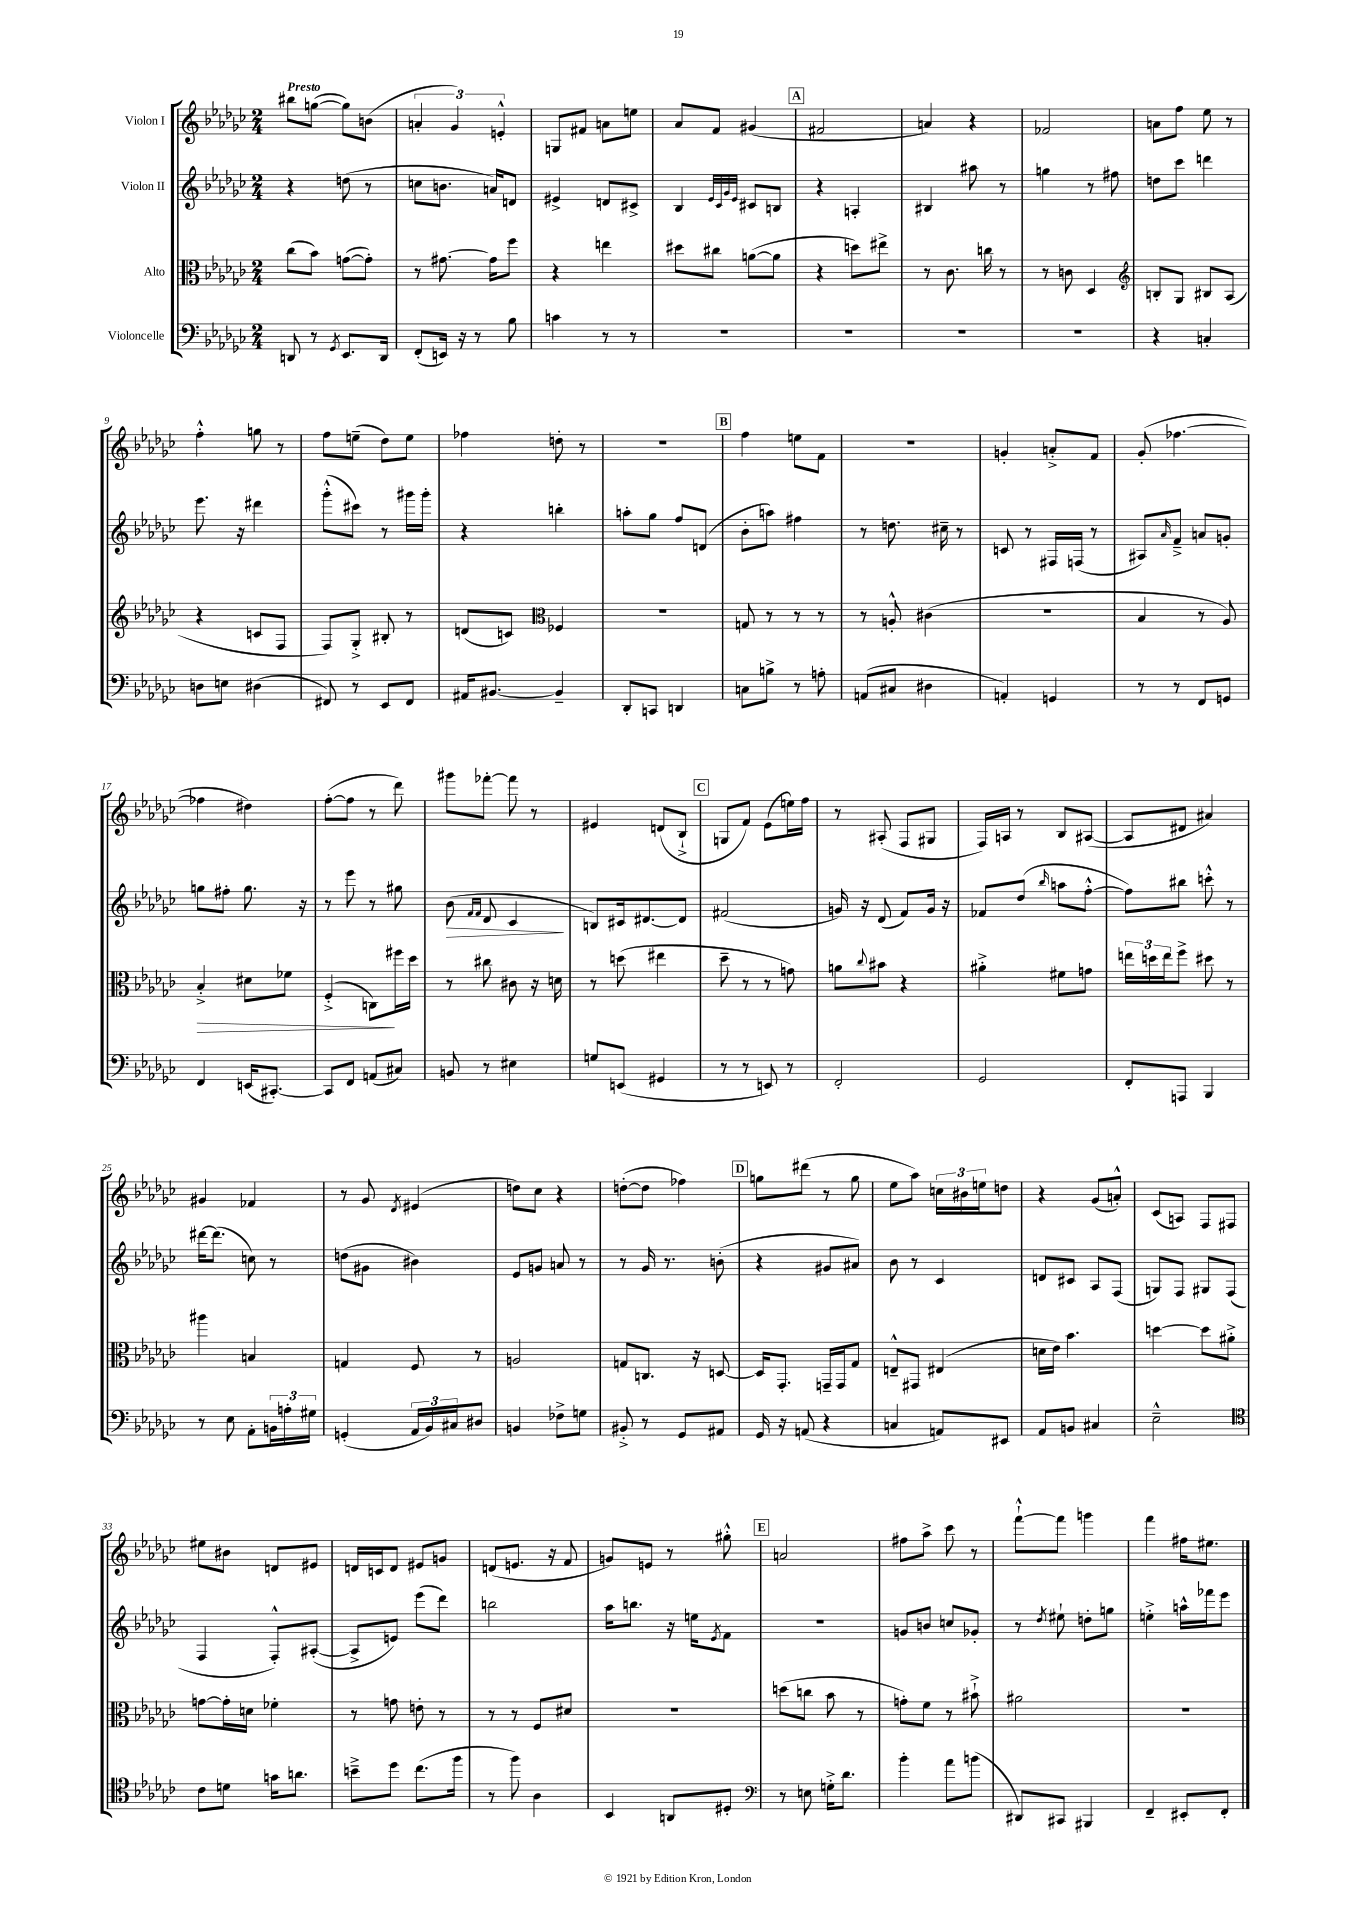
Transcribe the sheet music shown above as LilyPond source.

<<
\new StaffGroup <<
\new Staff = "s0" \with { instrumentName = "Violon I" } {
    \clef treble \key ges \major \numericTimeSignature \time 2/4 \tempo "Presto"
    bis''8 g''8~( g''8) b'8( |
    \tuplet 3/2 { a'4-. ges'4) e'4-.-^ } |
    g8 fis'8 a'8 e''8 |
    aes'8 f'8 gis'4( |
    \mark \markup { \box "A" } fis'2 |
    a'4) r4 |
    fes'2 |
    a'8 f''8 ees''8 r8 |
    f''4-.-^ g''8 r8 |
    f''8 e''8--( des''8) e''8 |
    fes''4 d''8-. r8 |
    R2 |
    \mark \markup { \box "B" } f''4 e''8 f'8 |
    r2 |
    g'4-. a'8-.-> f'8 |
    ges'8-.( fes''4.~ |
    fes''4 dis''4) |
    f''8~-.( f''8 r8 des'''8) |
    gis'''8 fes'''8~-. fes'''8 r8 |
    eis'4 d'8( bes8-!-> |
    \mark \markup { \box "C" } g8 f'8) ees'8( e''16) f''16 |
    r8 ais8-.( f8 gis8 |
    f16) a16 r8 bes8 ais8~( |
    ais8 dis'8 ais'4) |
    gis'4 fes'4 |
    r8 ges'8 \acciaccatura { des'8 } eis'4( |
    d''8) ces''8 r4 |
    d''8~-.( d''8 fes''4) |
    \mark \markup { \box "D" } g''8 dis'''8( r8 g''8 |
    ees''8 aes''8) \tuplet 3/2 { c''16 bis'16 e''16 } d''8 |
    r4 ges'8( a'8-.-^) |
    ces'8( a8) f8 fis8 |
    eis''8 bis'8 d'8 eis'8 |
    d'16 c'16 d'8 eis'8 g'8 |
    d'8( e'8. r16 f'8 |
    g'8) e'8 r8 gis''8-.-^ |
    \mark \markup { \box "E" } a'2 |
    fis''8 aes''8-> ces'''8 r8 |
    f'''8~-!-^ f'''8 g'''4 |
    f'''4 fis''16 eis''8. \bar "|." |
}
\new Staff = "s1" \with { instrumentName = "Violon II" } {
    \clef treble \key ges \major \numericTimeSignature \time 2/4
    r4 d''8( r8 |
    c''8 b'8. a'16) d'8 |
    eis'4-> d'8 cis'8-> |
    bes4 \grace { ees'32 ces'32 ges'32 ees'32 } cis'8 b8 |
    \mark \markup { \box "A" } r4 a4-. |
    bis4 ais''8 r8 |
    g''4 r8 fis''8 |
    d''8 ces'''8 d'''4 |
    ees'''8. r16 dis'''4 |
    ges'''8-.-^( cis'''8) r8 gis'''16 gis'''16-. |
    r4 b''4-. |
    a''8-. ges''8 f''8 d'8( |
    \mark \markup { \box "B" } bes'8-. a''8) fis''4 |
    r8 d''8. cis''16-- r8 |
    c'8 r8 fis16 f16( r8 |
    ais8) \grace { aes'16 } f'8---> a'8 g'8-. |
    g''8 fis''8-. g''8. r16 |
    r8 ees'''8 r8 gis''8 |
    bes'8\>( \grace { f'16 f'16 } des'8 ces'4\! |
    b8) cis'16 dis'8.~ dis'8 |
    \mark \markup { \box "C" } fis'2( |
    g'16) r16 des'8( f'8) g'16 r16 |
    fes'8 des''8( \grace { bes''16 } a''8 f''8~-.-^ |
    f''8) bis''8 c'''8-.-^ r8 |
    dis'''16~ dis'''8.( c''8) r8 |
    d''8( gis'8 bis'4) |
    ees'8 g'8 a'8 r8 |
    r8 ges'16 r8. b'8-.( |
    \mark \markup { \box "D" } r4 gis'8 ais'8) |
    bes'8 r8 ces'4 |
    d'8 cis'8 aes8 f8( |
    g8) f8 gis8 f8( |
    f4 f8-.-^) ais8~-.( |
    ais8-> e'8) ees'''8( des'''8) |
    b''2 |
    aes''16 b''8. r16 e''16 \acciaccatura { ees'8 } f'8 |
    \mark \markup { \box "E" } R2 |
    g'8 b'8 c''8 ges'8-. |
    r8 \acciaccatura { des''8 } eis''8-! d''8-. g''8 |
    e''4-.-> a''16-^ fes'''16 ees'''8 \bar "|." |
}
\new Staff = "s2" \with { instrumentName = "Alto" } {
    \clef alto \key ges \major \numericTimeSignature \time 2/4
    ces''8( bes'8) g'8~( g'8-.) |
    r8 gis'8.~ gis'16 f''8 |
    r4 e''4 |
    dis''8 cis''8 a'8~( a'8 |
    \mark \markup { \box "A" } r4 d''8) eis''8-> |
    r8 ces'8. c''16 r8 |
    r8 c'8 des4 |
    \clef treble b8-. ges8 bis8 aes8( |
    r4 c'8 f8 |
    f8) ges8-.-> bis8-. r8 |
    d'8( c'8) \clef alto fes4 |
    R2 |
    \mark \markup { \box "B" } g8 r8 r8 r8 |
    r8 a8-.-^ cis'4( |
    R2 |
    bes4 r8 aes8) |
    bes4-.->\> dis'8 fes'8 |
    f4-.->( c8\!) fis''16 des''16 |
    r8 cis''8 cis'8 r16 d'16 |
    r8 d''8( eis''4 |
    \mark \markup { \box "C" } des''8-- r8 r8 g'8) |
    a'8 \appoggiatura { ces''8 } bis'8 r4 |
    ais'4-.-> fis'8 g'8 |
    \tuplet 3/2 { e''16 d''16 e''16 } f''8-> dis''8 r8 |
    ais''4 b4 |
    g4 f8 r8 |
    a2 |
    g8 c8. r16 d8~ |
    \mark \markup { \box "D" } d16 ges,8.-. g,16-- g,16 ges8 |
    e8---^ gis,8 eis4( |
    d'16 ees'16) bes'4. |
    d''4~ d''8 ais'8-.-> |
    g'8~ g'16-. d'16 fes'4-. |
    r8 g'8 e'8-. r8 |
    r8 r8 f8 dis'8 |
    r2 |
    \mark \markup { \box "E" } d''8( c''8 bes'8 r8 |
    g'8-.) f'8 r8 bis'8-!-> |
    ais'2 |
    R2 \bar "|." |
}
\new Staff = "s3" \with { instrumentName = "Violoncelle" } {
    \clef bass \key ges \major \numericTimeSignature \time 2/4
    d,8 r8 \acciaccatura { ges,8 } ees,8. d,16 |
    f,8-.( e,16) r16 r8 bes8 |
    c'4 r8 r8 |
    R2 |
    \mark \markup { \box "A" } R2 |
    R2 |
    R2 |
    r4 c4-. |
    d8 e8 dis4( |
    fis,8) r8 ees,8 fis,8 |
    ais,16 bis,8.~ bis,4-- |
    des,8-. c,8 d,4 |
    \mark \markup { \box "B" } c8 b8-> r8 a8-. |
    a,8( cis8 dis4 |
    a,4-.) g,4 |
    r8 r8 f,8 g,8 |
    f,4 e,16( cis,8.~-.) |
    cis,8 f,8 a,8( cis8) |
    b,8 r8 eis4 |
    g8 e,8( gis,4 |
    \mark \markup { \box "C" } r8 r8 e,8) r8 |
    f,2-. |
    ges,2 |
    f,8-. a,,8 bes,,4 |
    r8 ees8 aes,8-. \tuplet 3/2 { b,16 a16-. gis16 } |
    g,4-.( \tuplet 3/2 { aes,16 bes,16) cis16 } dis8 |
    b,4 fes8-> g8 |
    bis,8-.-> r8 ges,8 ais,8 |
    \mark \markup { \box "D" } ges,16 r16 a,8( r4 |
    c4 a,8) eis,8 |
    aes,8 b,8 cis4 |
    ees2---^ |
    \clef tenor ces'8 d'8 g'16 a'8. |
    b'8---> des''8 ces''8.( f''16 |
    r8 f''8) aes4 |
    bes,4 a,8 dis8-. |
    \mark \markup { \box "E" } \clef bass r8 e8 g16-.-> des'8. |
    bes'4-. aes'8 b'8( |
    dis,8) cis,8 bis,,4 |
    f,4-- eis,8-. f,8-. \bar "|." |
}
>>
>>
